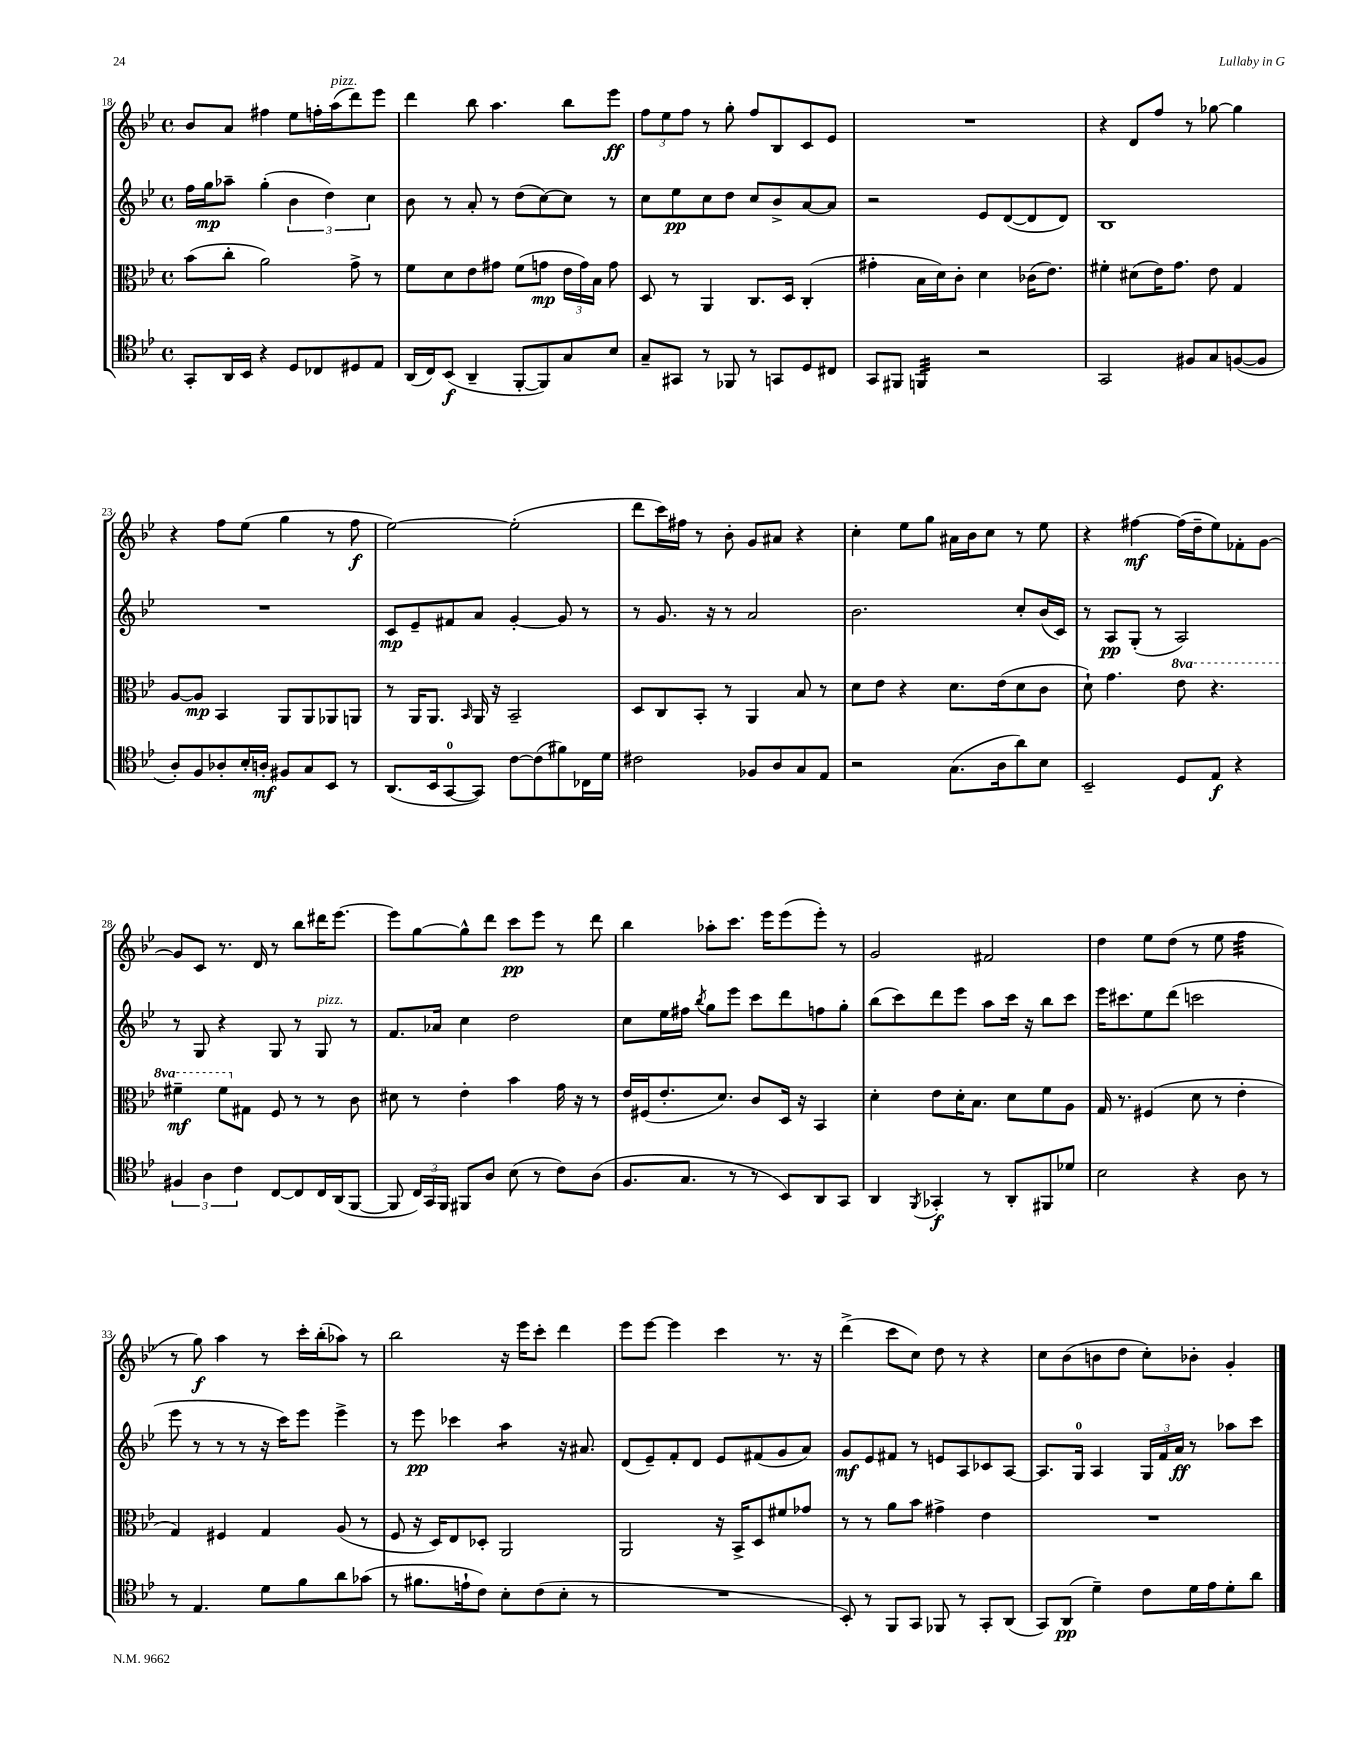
<<
\new StaffGroup <<
\new Staff = "s0" {
    \clef treble \key bes \major \defaultTimeSignature \time 4/4
    \autoBeamOff bes'8[ a'8] fis''4 ees''8[ f''16-. a''16^\markup { \italic "pizz." }( d'''8) ees'''8] |
    d'''4 bes''8 a''4. bes''8[ ees'''8]\ff |
    \tuplet 3/2 { f''8[ ees''8 f''8] } r8 g''8-. f''8[ bes8 c'8 ees'8] |
    R1 |
    r4 d'8[ f''8] r8 ges''8~ ges''4 |
    r4 f''8[ ees''8]( g''4 r8 f''8\f |
    ees''2~) ees''2-.( |
    d'''8[ c'''16) fis''16] r8 bes'8-. g'8[ ais'8] r4 |
    c''4-. ees''8[ g''8] ais'16[ bes'16 c''8] r8 ees''8 |
    r4 fis''4~\mf fis''16[( d''16-- ees''8) fes'8-. g'8]~ |
    g'8[ c'8] r8. d'16 r8 bes''8[ dis'''16 ees'''8.]~ |
    ees'''8[ g''8~ g''8-^ d'''8] c'''8[\pp ees'''8] r8 d'''8 |
    bes''4 aes''8[-. c'''8.] ees'''16[ ees'''8( ees'''8]-.) r8 |
    g'2 fis'2 |
    d''4 ees''8[ d''8]( r8 ees''8 f''4:32 |
    r8 g''8\f) a''4 r8 c'''16[-. bes''16-.( aes''8]) r8 |
    bes''2 r16 ees'''16[ c'''8]-. d'''4 |
    ees'''8[ ees'''8]~ ees'''4 c'''4 r8. r16 |
    d'''4->( c'''8[ c''8]) d''8 r8 r4 |
    c''8[ bes'8( b'8 d''8] c''8[-.) bes'8]-. g'4-. \bar "|." |
}
\new Staff = "s1" {
    \clef treble \key bes \major \defaultTimeSignature \time 4/4
    \autoBeamOff f''16[ g''16\mp aes''8]-- g''4-.( \tuplet 3/2 { bes'4 d''4) c''4 } |
    bes'8 r8 a'8-. r8 d''8[( c''8~) c''8] r8 |
    c''8[ ees''8\pp c''8 d''8] c''8[ bes'8-> a'8~ a'8] |
    r2 ees'8[ d'8~( d'8 d'8]) |
    bes1 |
    R1 |
    c'8[\mp ees'8-- fis'8 a'8] g'4~-. g'8 r8 |
    r8 g'8. r16 r8 a'2 |
    bes'2. c''8[-. bes'16( c'16]) |
    r8 a8[\pp g8]-.( r8 a2) |
    r8 g8 r4 g8 r8 g8^\markup { \italic "pizz." } r8 |
    f'8.[ aes'16] c''4 d''2 |
    c''8[ ees''16 fis''16] \acciaccatura { bes''8 } g''8[ ees'''8] c'''8[ d'''8 f''8 g''8]-. |
    bes''8[( c'''8) d'''8 ees'''8] a''8[ c'''16] r16 bes''8[ c'''8] |
    ees'''16[ cis'''8. ees''8 d'''8]( c'''2 |
    ees'''8 r8 r8 r8 r16 c'''16[) ees'''8] ees'''4-> |
    r8 ees'''8\pp ces'''4 a''4:8 r16 ais'8. |
    d'8[( ees'8--) f'8-. d'8] ees'8[ fis'8( g'8 a'8]) |
    g'8[\mf ees'8 fis'8] r8 e'8[ a8 ces'8 a8]~ |
    a8.[ g16]-0 a4 \tuplet 3/2 { g16[ f'16 a'16]\ff } r8 aes''8[ c'''8] \bar "|." |
}
\new Staff = "s2" {
    \clef alto \key bes \major \defaultTimeSignature \time 4/4 \set Staff.ottavationMarkups = #ottavation-simple-ordinals
    \autoBeamOff bes'8[( c''8]-. a'2) g'8-> r8 |
    f'8[ d'8 ees'8 gis'8] f'8[( g'8]\mp \tuplet 3/2 { ees'16[ g'16) bes16] } g'8 |
    d8 r8 a,4 c8.[ d16] c4-.( |
    gis'4-. bes16[ d'16) c'8]-. d'4 ces'16[( ees'8.]) |
    fis'4-. dis'8[( ees'16) g'8.] ees'8 g4 |
    a8[~ a8]\mp bes,4 a,8[ a,8 aes,8 a,8] |
    r8 a,16[ a,8.] \grace { bes,16 } a,16 r16 bes,2-- |
    d8[ c8 bes,8]-. r8 a,4 bes8 r8 |
    d'8[ ees'8] r4 d'8.[ ees'16( d'8 c'8] |
    d'8-!) g'4. \ottava #1 ees''8 r4. |
    fis''4--\mf fis''8[ \ottava #0 gis8] f8 r8 r8 c'8 |
    dis'8 r8 ees'4-. bes'4 g'16 r16 r8 |
    ees'16[ fis16( ees'8.-. d'8.]) c'8[ d16] r16 bes,4 |
    d'4-. ees'8[ d'16-. bes8.] d'8[ f'8 a8] |
    g16 r8. fis4( d'8 r8 ees'4-. |
    g4) fis4 g4 a8( r8 |
    f8 r16 d16[) ees8 des8]-. a,2 |
    a,2 r16 bes,16[-> d8 fis'8 ges'8] |
    r8 r8 a'8[ bes'8] gis'4-> ees'4 |
    R1 \bar "|." |
}
\new Staff = "s3" {
    \clef tenor \key bes \major \defaultTimeSignature \time 4/4
    \autoBeamOff g,8[-. a,16 bes,16] r4 d8[ ces8 dis8 ees8] |
    a,16[( c16) bes,8]\f( a,4-- f,8[~-. f,8) g8 bes8] |
    g8[-- gis,8] r8 fes,8 r8 g,8[ d8 cis8] |
    g,8[ fis,8] f,4:32 r2 |
    g,2 fis8[ g8 f8~( f8] |
    a8[-.) f8 aes8-. bes16-. a16]-.\mf fis8[ g8 bes,8] r8 |
    a,8.[( bes,16 g,8-0~ g,8]) c'8[~ c'8( fis'8) ces16 d'16] |
    cis'2 fes8[ a8 g8 ees8] |
    r2 g8.[( a16 a'8) bes8] |
    bes,2-- d8[ ees8]\f r4 |
    \tuplet 3/2 { fis4 a4 c'4 } c8[~ c8 c16 a,16( f,8]~ |
    f,8 \tuplet 3/2 { c16[) g,16 f,16] } fis,8[ a8] bes8( r8 c'8[) a8]( |
    f8.[ g8.] r8 r8 bes,8[) a,8 g,8] |
    a,4 \acciaccatura { f,8 } ges,4-.\f r8 a,8[-. fis,8 des'8] |
    bes2 r4 a8 r8 |
    r8 ees4. d'8[ f'8 a'8 ges'8]( |
    r8 fis'8.[ e'16-! c'8]) bes8[-. c'8( bes8]-. r8 |
    R1 |
    bes,8-.) r8 f,8[ g,8] fes,8 r8 g,8[-. a,8]( |
    g,8[) a,8]\pp( d'4--) c'8[ d'16 ees'16 d'8-. a'8] \bar "|." |
}
>>
>>
\layout { \context { \Score currentBarNumber = #18 } }
